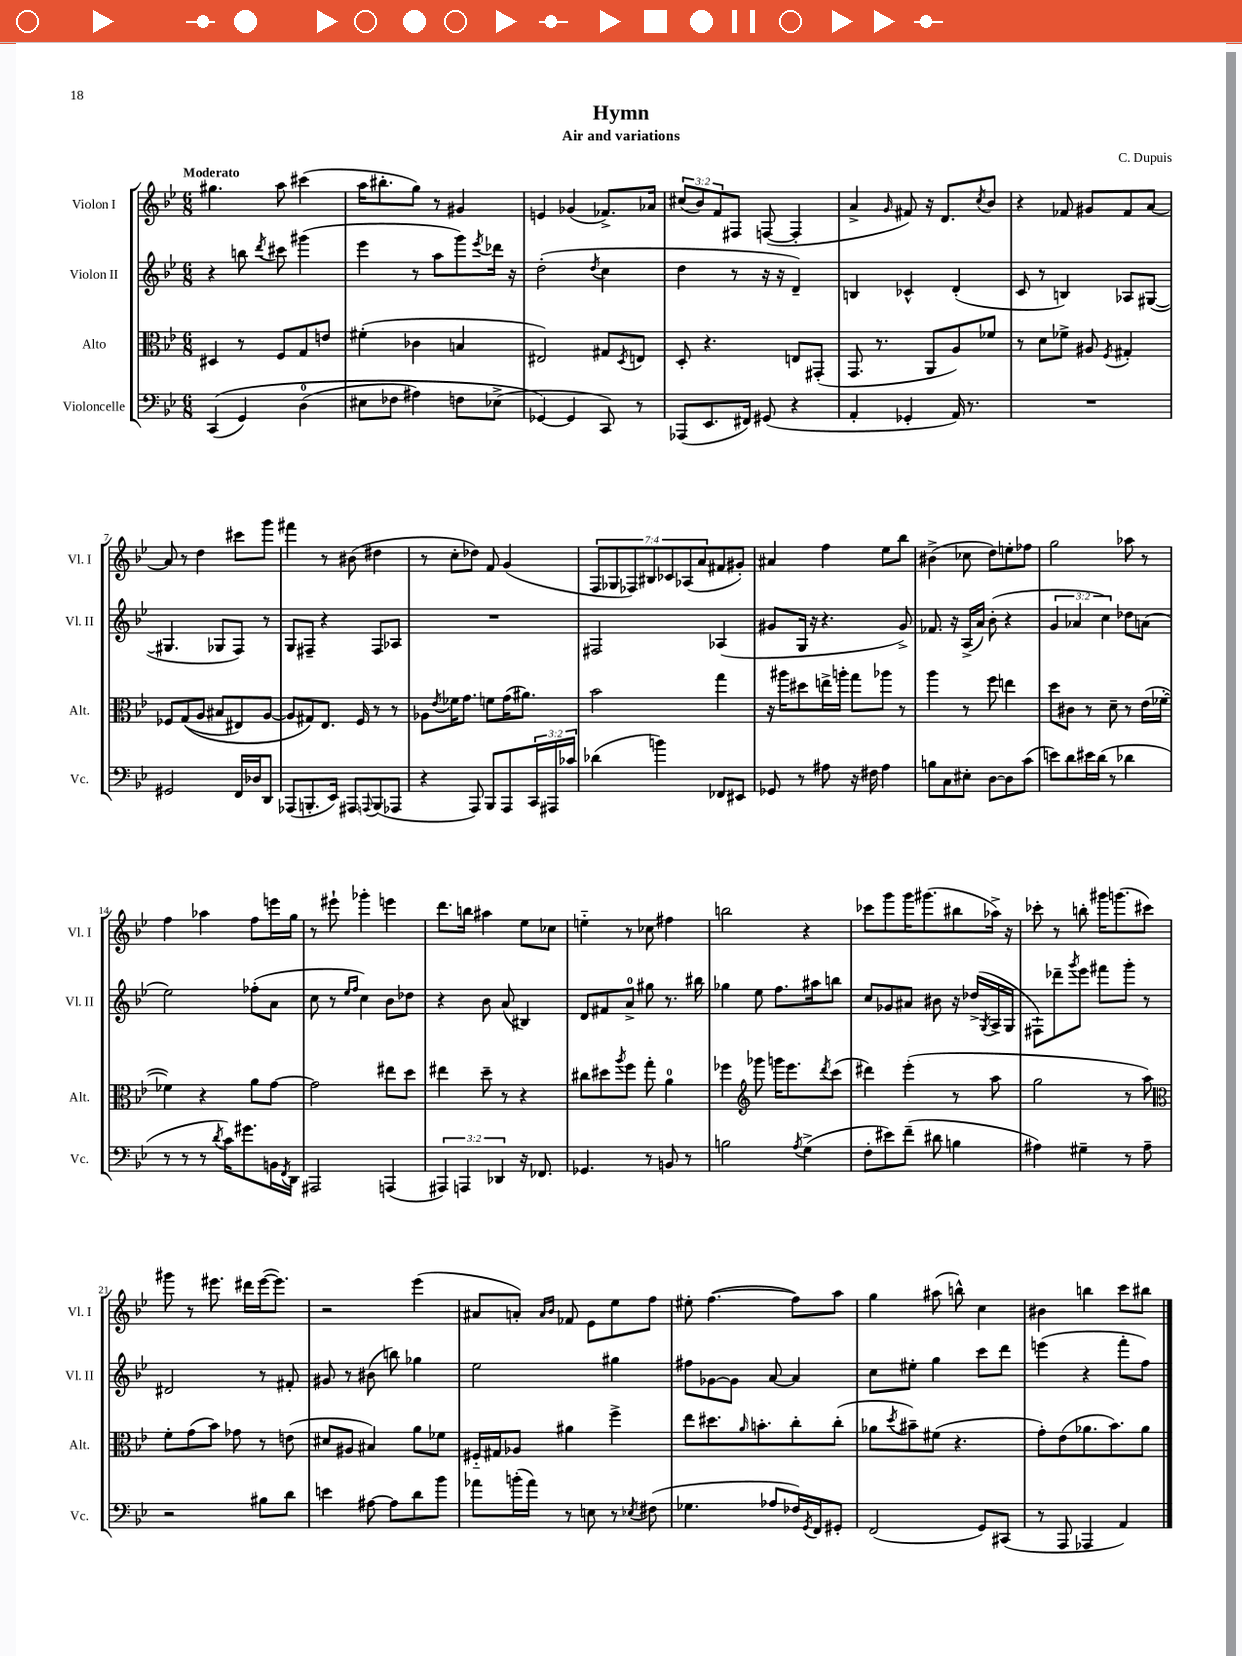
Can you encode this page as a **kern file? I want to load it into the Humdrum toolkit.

**kern	**kern	**kern	**kern
*staff4	*staff3	*staff2	*staff1
*clefF4	*clefC3	*clefG2	*clefG2
*k[b-e-]	*k[b-e-]	*k[b-e-]	*k[b-e-]
*M6/8	*M6/8	*M6/8	*M6/8
&((4CC/	4D#/	4r	4.gg#\
4GG/)	8r	8bb\	.
.	.	8qddd/	.
.	8F/L	8ccc#\	8aa\
(4D\	8G/	(4ggg#\	(4ccc#\
.	8e/J	.	.
=	=	=	=
8E#\L	(4f#'\	4eee-\	16aa\LK
.	.	.	8.bb#'\
8F-\J	.	.	.
4A#\)	4c-\	8r	8gg\J)
.	.	8aa\L	8r
8F\L	4B/	8ggg\)	4g#/
.	.	8qeee-/	.
(8E-^\J	.	16ddd-\Jk	.
.	.	16r	.
=	=	=	=
[4GG-/&)	2E#/)	(2dd'\	4e/
4GG-/]	.	.	(4g-/
.	.	8qdd/	.
8CC/)	8G#/L	4cc\	8.f-^/L)
.	8qD/	.	.
8r	8E/J	.	.
.	.	.	16a-/Jk
=	=	=	=
(8AAA-/L	8D'/	4dd\	(12cc#/L
.	.	.	12b-/)
8.EE-/	4.r	.	.
.	.	.	12f/
.	.	8r	8F#/J
16FF#/Jk)	.	.	.
(8GG#/	.	16r	([8F/
.	.	16r	.
4r	8E/L	4d~/)	4F'/]
.	(8GG#'/J	.	.
=	=	=	=
4AA'/	8.GG/	4B/	4a^/
.	8.r	.	.
.	.	.	16qqg/
4GG-'/	.	4c-^^/	8f#/)
.	8AA/L	.	16r
.	.	.	8.d/L
16AA/)	8A/)	(4d'/	.
8.r	.	.	.
.	.	.	8qcc/
.	8f-/J	.	8b-/J
=	=	=	=
2.r	8r	8c/	4r
.	8d\L	8r	.
.	8f-^\J	4B/)	8f-/
.	8A#/	.	8g#/L
.	8qF/	.	.
.	4G#'/	8A-/L	8f-/
.	.	([8G#/J	[8a/J
=	=	=	=
2GG#/	8F-/L	4.G#/]	8a/]
.	&((8G/	.	8r
.	8A/J	.	4dd\
.	8B#/L	8G-/L	.
16FF/LL	8E#/)	8F/J)	8ccc#\L
16D-/J	.	.	.
8DD/J	[8A/J	8r	8ggg\J
=	=	=	=
(8AAA-/L	8A/]L	8G/L	4fff#\
8.BBB'/	8G#/&)	8F#~/J	.
.	8.E-/J	4r	8r
16EE-/Jk)	.	.	.
8AAA#/L	.	.	(8b#\
.	16F/	.	.
8qqAAA/	.	.	.
(8BBB/	8r	8F#/L	4dd#\
8AAA-/J	8r	8A-/J	.
=	=	=	=
4r	8A-\L	2.r	8r
.	8qe-/	.	.
.	16f-\K	.	8cc'\L
.	8.g\J	.	.
8AAA/)	.	.	8dd-\J)
8BBB-/L	8f\L	.	8f/
8AAA/	(16g\K	.	(4g/
.	8.a#\J)	.	.
24CC/L	.	.	.
24AAA#/	.	.	.
24c-/JJ	.	.	.
=	=	=	=
(4d-\	2b-\	2F#/	14F/L
.	.	.	14G-/
.	.	.	14F-/)
.	.	.	14B#/
4b\)	.	.	.
.	.	.	14c-/
.	.	.	(14A-/
.	.	.	14a/
8FF-/L	4gg\	(4A-/	8f#/
8EE#/J	.	.	8g#'/J)
=	=	=	=
8GG-/	16r	8g#/L	4a#/
.	16aa#\LK	.	.
8r	8dd#\	16G/Jk	.
.	.	16r	.
8A#\	16ee^\L	4.r	4ff\
.	16aa'\JJ	.	.
16r	8gg\L	.	.
16F#\	.	.	.
4A#\	8aa-\J	.	8ee-\L
.	8r	8g#^/)	8bb-\J
=	=	=	=
8B\L	4aa\	8.f-/	(4b#^\
8C\	.	.	.
.	.	16r	.
8E#'\J	8r	(16A^/LL	8cc-\
.	.	16a/JJ)	.
[8D\L	8ff\	(8b-'\	8dd\L)
8D\]	4ee\	4r	8ee'\
(8c\J	.	.	8ff-\J
=	=	=	=
8e\L)	8dd\L	6g/	2gg\
8d\	8c#\J	.	.
.	.	6a-/	.
16e#\L	8r	.	.
(16d\JJ	.	.	.
.	.	6cc\)	.
8r	8d~\	.	.
4d-\	8r	8dd-\L	8aa-\
.	(16e-\LL	(8a\J	8r
.	[16f-'\JJ	.	.
=	=	=	=
8r	4f-\])	2ee-\)	4ff\
8r	.	.	.
8r	4r	.	4aa-\
8qd/	.	.	.
16c\LK)	.	.	.
8.g#\	.	.	.
.	8a\L	(8ff-'\L	8ff\L
16BB\L	[8g\J	8a\J	16eee\L
8qFF/	.	.	.
16DD\JJ	.	.	16gg\JJ
=	=	=	=
2AAA#/	2g\]	8cc\	8r
.	.	8r	8eee#`\
.	.	16qqee-/LL	.
.	.	16qqff/JJ	.
.	.	4cc\)	4ggg-'\
(4AAA/	8ee#\L	8b-\L	4eee\
.	8dd\J	8dd-\J	.
=	=	=	=
6AAA#/)	4ee#\	4r	8.ddd\L
6AAA/	.	.	.
.	.	.	16bb\Jk
.	8dd~\	8b-\	4aa#\
6DD-/	.	.	.
.	8r	(8a/	.
16r	4r	4B#/)	8ee-\L
8.FF-/	.	.	.
.	.	.	8cc-\J
=	=	=	=
4.GG-/	8cc#\L	8d/L	4ee'~\
.	8dd#\	8f#/	.
.	8qaa/	.	.
.	8ff\J	8a^/J	8r
8r	8gg'\	8gg#\	8cc-\
8BB/	4a\	8.r	4ff#\
8r	.	.	.
.	.	16bb#\	.
=	=	=	=
2B\	4ff-\	4gg-\	2bb\
*	*clefG2	*	*
.	8ggg-\	8ee-\	.
.	16ggg\LK	8.ff\L	.
.	8.eee-\	.	.
8qA/	.	.	.
(4G^\	.	.	4r
.	.	16aa#\k	.
.	8qddd/	.	.
.	(8ccc\J	8bb\J	.
=	=	=	=
8F'\L	4ddd#\)	8cc/L	8ccc-\L
8e#\)	.	8g-/	8ggg\
(8f~\J	(4eee-'\	8a#/J	16ggg\K
.	.	.	(8.ggg#\
8d#\	.	8b#\	.
4B\	8r	16r	8bb#\
.	.	(16dd-^/LL	.
.	.	8qG/	.
.	8aa\	16A^/	16aa-^\Jk)
.	.	16G/JJ	16r
=	=	=	=
4A#\)	2gg\	8F#`\L)	8ccc-'\
.	.	8ddd-~\	8r
.	.	8qggg/	.
4G#~\	.	8eee-\J	8bb'\
.	.	8fff#\L	16ggg#\LK
.	.	.	(8.ggg\
8r	8r	8ggg'\J	.
8A#~\	8aa\)	8r	8ccc#\J)
=	=	=	=
*	*clefC3	*	*
2r	8f'\L	2d#/	8ggg#\
.	(8g\	.	8r
.	8b-\J)	.	8.eee#\
.	8g-\	.	.
.	.	.	16ddd#\LL
8B#\L	8r	8r	([16eee#\J
.	.	.	8.eee#\]J)
8d\J	(8e\	8f#'/	.
=	=	=	=
4e\	8d#/L	8g#/	2r
.	8A#/J	8r	.
[8A#\	4B#/)	(8b#\	.
8A#\]L	.	8bb\)	.
8d\	8a\L	4gg-\	(4eee-\
8b-\J	8f-\J	.	.
=	=	=	=
8a-\L	16F#'~/LL	2ee-\	8a#/L
.	16G#/J	.	.
(16b'\L	8A-/J	.	8a'/J)
16a-\JJ)	.	.	.
.	.	.	16qqa/LL
.	.	.	16qqb-/JJ
8r	4a#\	.	8f-/
8E\	.	.	8e-\L
8r	4ff^\	4gg#\	8ee-\
8qE-/	.	.	.
(8F#\	.	.	8ff\J
=	=	=	=
4.G-\	8ee-\L	8ff#\L	8ee#'\
.	8.dd#\	[8g-\	([4.ff\
.	.	8g-\]J	.
.	16qqa/	.	.
.	8.b'\	.	.
8A-/L	.	[8a/	.
16F-/L)	8cc'\	4a/]	8ff\]L)
8qGG/	.	.	.
16FF/J	.	.	.
8GG#'/J	(8cc'\J	.	8aa\J
=	=	=	=
(2FF/	8a-\L	8cc\L	4gg\
.	8qdd/	.	.
.	8b#~\)	8ee#'\J	.
.	(8f#\J	4gg\	(8aa#\
.	4.r	.	8bb^^\)
8GG/L)	.	8ccc\L	4cc\
(8CC#/J	.	8ddd\J	.
=	=	=	=
8r	8g'\L)	(4eee\	4b#\
8AAA/	(8e-\	.	.
4AAA-/	8.a-\	4r	4bb\
.	8.b-\)	.	.
4AA/)	.	8fff'\L	8ccc\L
.	8a-\J	8ff\J)	8bb#\J
==	==	==	==
*-	*-	*-	*-
